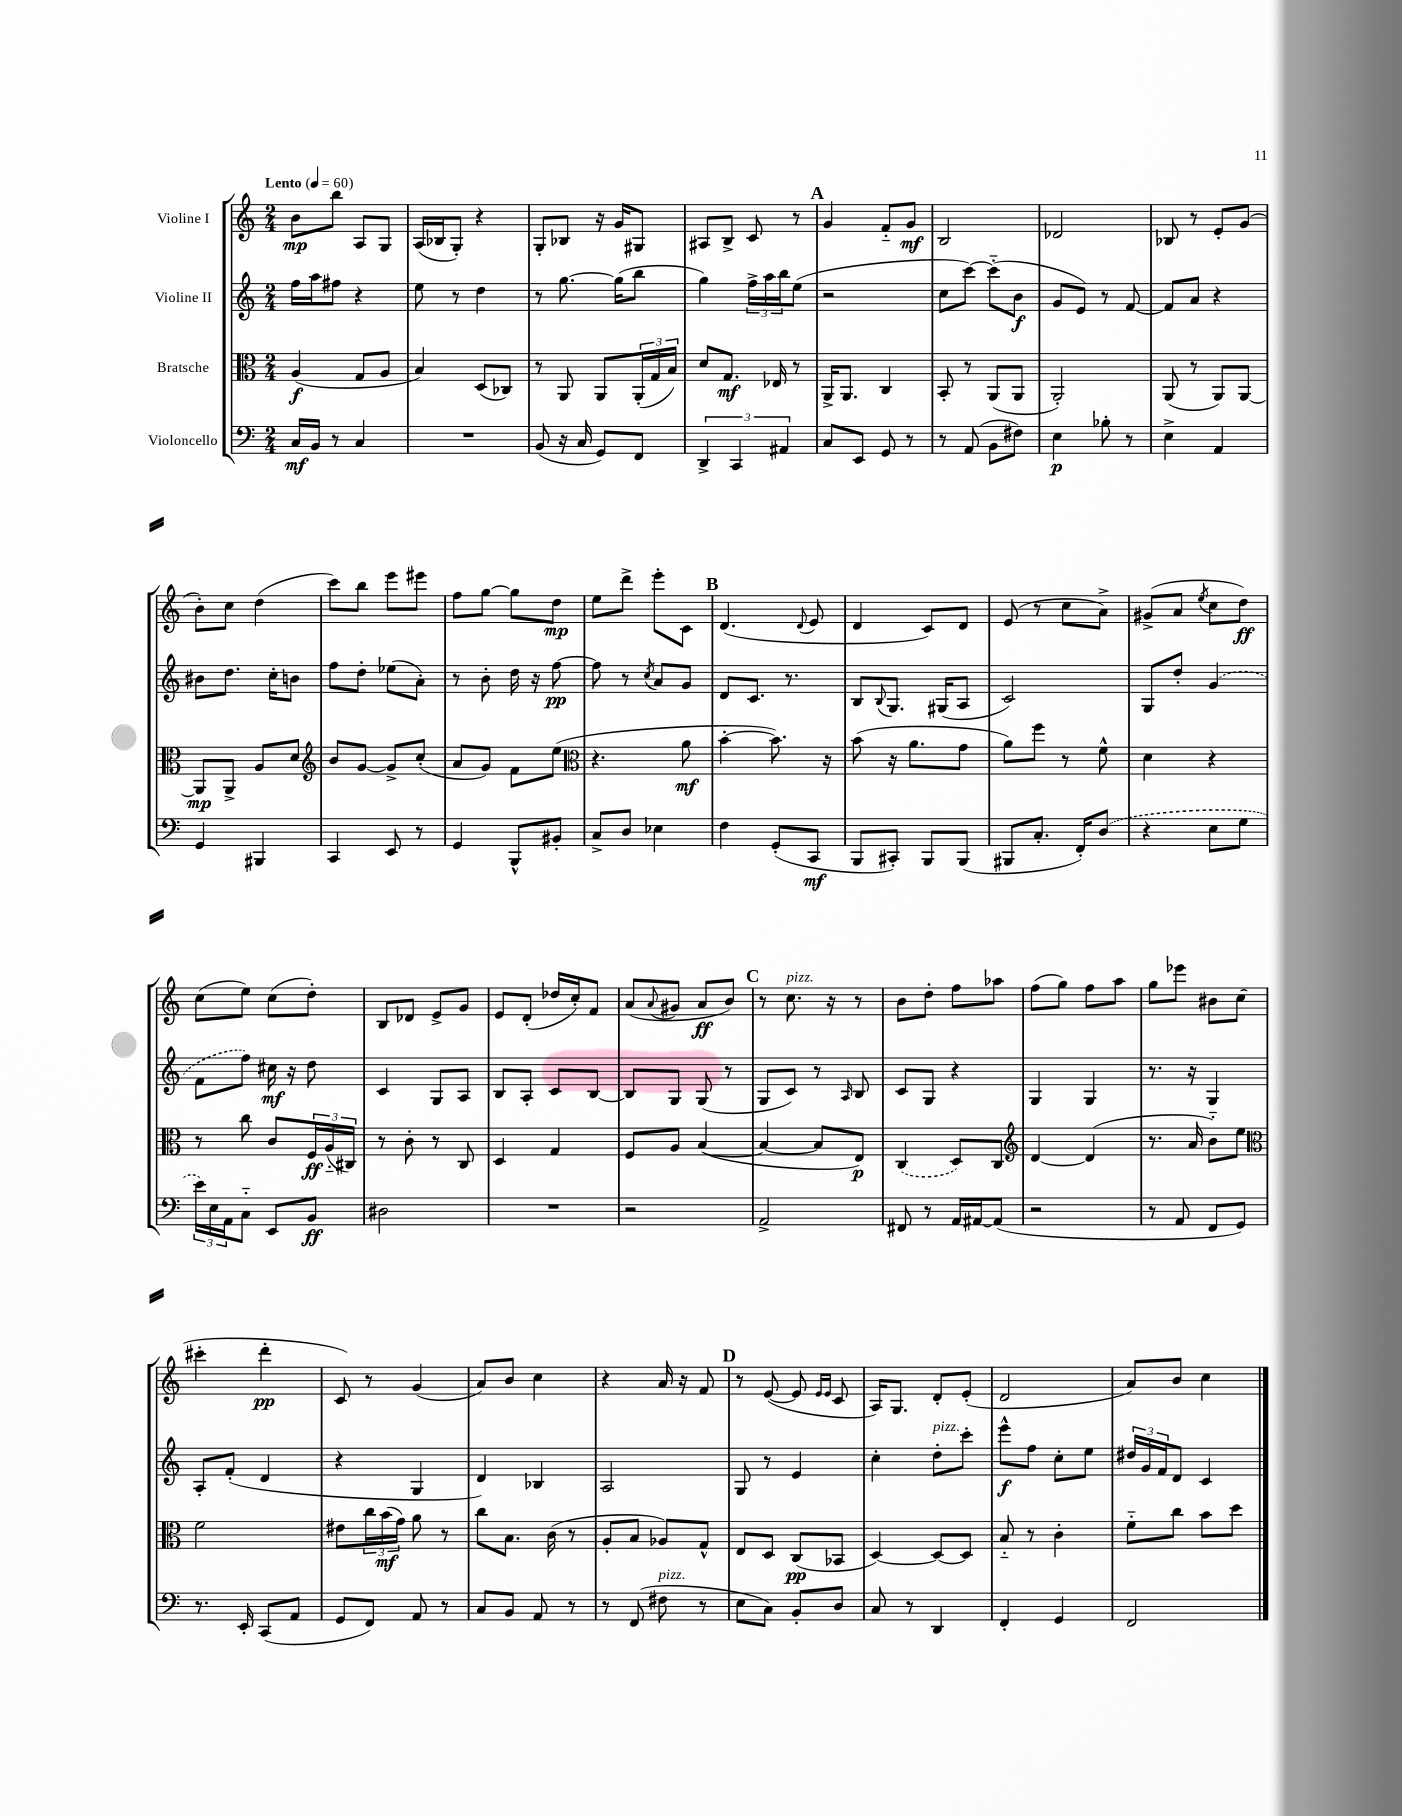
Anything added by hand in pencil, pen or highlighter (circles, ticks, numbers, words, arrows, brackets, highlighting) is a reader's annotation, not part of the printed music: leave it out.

**kern	**kern	**kern	**kern
*staff4	*staff3	*staff2	*staff1
*clefF4	*clefC3	*clefG2	*clefG2
*k[]	*k[]	*k[]	*k[]
*M2/4	*M2/4	*M2/4	*M2/4
*MM60	*MM60	*MM60	*MM60
16C	(4A	16ff	8b
16BB	.	16aa	.
8r	.	8ff#	8bb
4C	8G	4r	8A
.	8A	.	8G
=	=	=	=
2r	4B)	8ee	(16A
.	.	.	16B-
.	.	8r	8G')
.	(8D	4dd	4r
.	8C-)	.	.
=	=	=	=
(8BB	8r	8r	8G'
16r	8AA	[8.gg	8B-
16C	.	.	.
8GG)	8AA	.	16r
.	.	(16gg]	16g
8FF	(24AA'	8bb	8G#
.	24G	.	.
.	24B)	.	.
=	=	=	=
6DD^	8d	4gg)	8A#
.	8.G	.	8B^
6CC	.	.	.
.	.	24ff^	8c
.	.	24aa	.
.	16E-	.	.
6AA#	.	24bb	.
.	8r	(8ee	8r
=	=	=	=
8C	16AA^	2r	4g
.	8.AA	.	.
8EE	.	.	.
8GG	4C	.	8f'~
8r	.	.	8g
=	=	=	=
8r	8BB'	8cc	2B
(8AA	8r	[8ccc)	.
8BB	(8AA	(8ccc'~]	.
8F#)	8AA	8b	.
=	=	=	=
4E	2AA')	8g	2d-
.	.	8e)	.
8B-'	.	8r	.
8r	.	[8f	.
=	=	=	=
4E^	(8AA	8f]	8B-
.	8r	8a	8r
4AA	8AA)	4r	8e'
.	[8AA	.	(8g
=	=	=	=
4GG	8AA]	8b#	8b')
.	8AA^	8.dd	8cc
4BBB#	8A	.	(4dd
.	.	16cc'	.
.	8d	8b	.
=	=	=	=
*	*clefG2	*	*
4CC	8b	8ff	8ccc)
.	[8g	8dd'	8bb
8EE	8g^]	(8ee-	8eee
8r	(8cc'	8a')	8eee#
=	=	=	=
4GG	8a	8r	8ff
.	8g)	8b'	[8gg
8BBB^^	8f	16dd	8gg]
.	.	16r	.
8BB#'	(8ee	[8ff	8dd
=	=	=	=
*	*clefC3	*	*
8C^	4.r	8ff]	8ee
8D	.	8r	8ddd^
.	.	8qcc	.
4E-	.	8a	8eee'
.	8a	8g	8c
=	=	=	=
4F	[4b'	8d	(4.d
.	.	8.c	.
(8GG'	8.b])	.	.
.	.	8.r	.
.	.	.	8qqd
8CC	.	.	8e
.	16r	.	.
=	=	=	=
8BBB	(8b	8B	4d
.	.	8qqB	.
8CC#')	16r	8.G	.
.	8.a	.	.
8BBB	.	.	8c)
.	.	(16G#	.
(8BBB	8g	8A	8d
=	=	=	=
8BBB#	8a)	2c)	(8e
8.C'	8ff	.	8r
.	8r	.	8cc
16FF')	.	.	.
(8D	8f^^	.	8a^)
=	=	=	=
4r	4d	8G	(8g#^
.	.	8dd'	8a
.	.	.	8qee
8E	4r	(4g	8cc
8G	.	.	8dd)
=	=	=	=
24e)	8r	8f	(8cc
24E	.	.	.
24AA	.	.	.
8C'~	8cc	8ff)	8ee)
8EE	8c	16cc#	(8cc
.	.	16r	.
8BB	24F	8dd	8dd')
.	(24A'~	.	.
.	24C#)	.	.
=	=	=	=
2D#	8r	4c	8B
.	8c'	.	8d-
.	8r	8G	8e^
.	8C	8A	8g
=	=	=	=
2r	4D	8B	8e
.	.	8A'	(8d'
.	4G	8c	16dd-
.	.	.	16cc')
.	.	[8B	8f
=	=	=	=
2r	8F	8B]	(8a
.	.	.	8qqa
.	8A	8G	8g#
.	([4B	(8G	8a
.	.	8r	8b)
=	=	=	=
2AA^	4B_	8G	8r
.	.	8c)	8.cc
.	8B]	8r	.
.	.	.	16r
.	.	16qqA	.
.	8E)	8B	8r
=	=	=	=
8FF#	(4C	8c	8b
8r	.	8G	8dd'
16AA	8D)	4r	8ff
[16AA#	.	.	.
(8AA#]	8C	.	8aa-
=	=	=	=
*	*clefG2	*	*
2r	[4d	4G	(8ff
.	.	.	8gg)
.	(4d]	4G	8ff
.	.	.	8aa
=	=	=	=
8r	8.r	8.r	8gg
8AA	.	.	8eee-
.	16a	16r	.
8FF	8b'~)	4G	8b#
8GG)	8ee	.	(8cc
=	=	=	=
*	*clefC3	*	*
8.r	2f	8A'	4ccc#'
.	.	(8f'	.
16EE'	.	.	.
(8CC	.	4d	4ddd'
8AA	.	.	.
=	=	=	=
8GG	8e#	4r	8c)
8FF)	24cc	.	8r
.	(24b	.	.
.	24g)	.	.
8AA	8a	4G	(4g
8r	8r	.	.
=	=	=	=
8C	8cc	4d)	8a)
8BB	8.B	.	8b
8AA	.	4B-	4cc
.	(16c	.	.
8r	8r	.	.
=	=	=	=
8r	8A'	2A	4r
(8FF	8B	.	.
8F#	8A-)	.	16a
.	.	.	16r
8r	8G^^	.	8f
=	=	=	=
8E	8E	8G	8r
8C)	8D	8r	([8e
8BB'	(8C	4e	8e]
.	.	.	16qqe
.	.	.	16qqe
8D	8BB-	.	8c
=	=	=	=
8C	[4D)	4cc'	16A)
.	.	.	8.G
8r	.	.	.
4DD	8D_	8dd'	8d'
.	8D]	8ccc'	(8e'
=	=	=	=
4FF'	8B'~	8eee^^	2d
.	8r	8ff	.
4GG	4c'	8cc'	.
.	.	8ee	.
=	=	=	=
2FF	8f'~	24dd#	8a)
.	.	24g	.
.	.	24f	.
.	8cc	8d	8b
.	8b	4c	4cc
.	8dd	.	.
==	==	==	==
*-	*-	*-	*-
